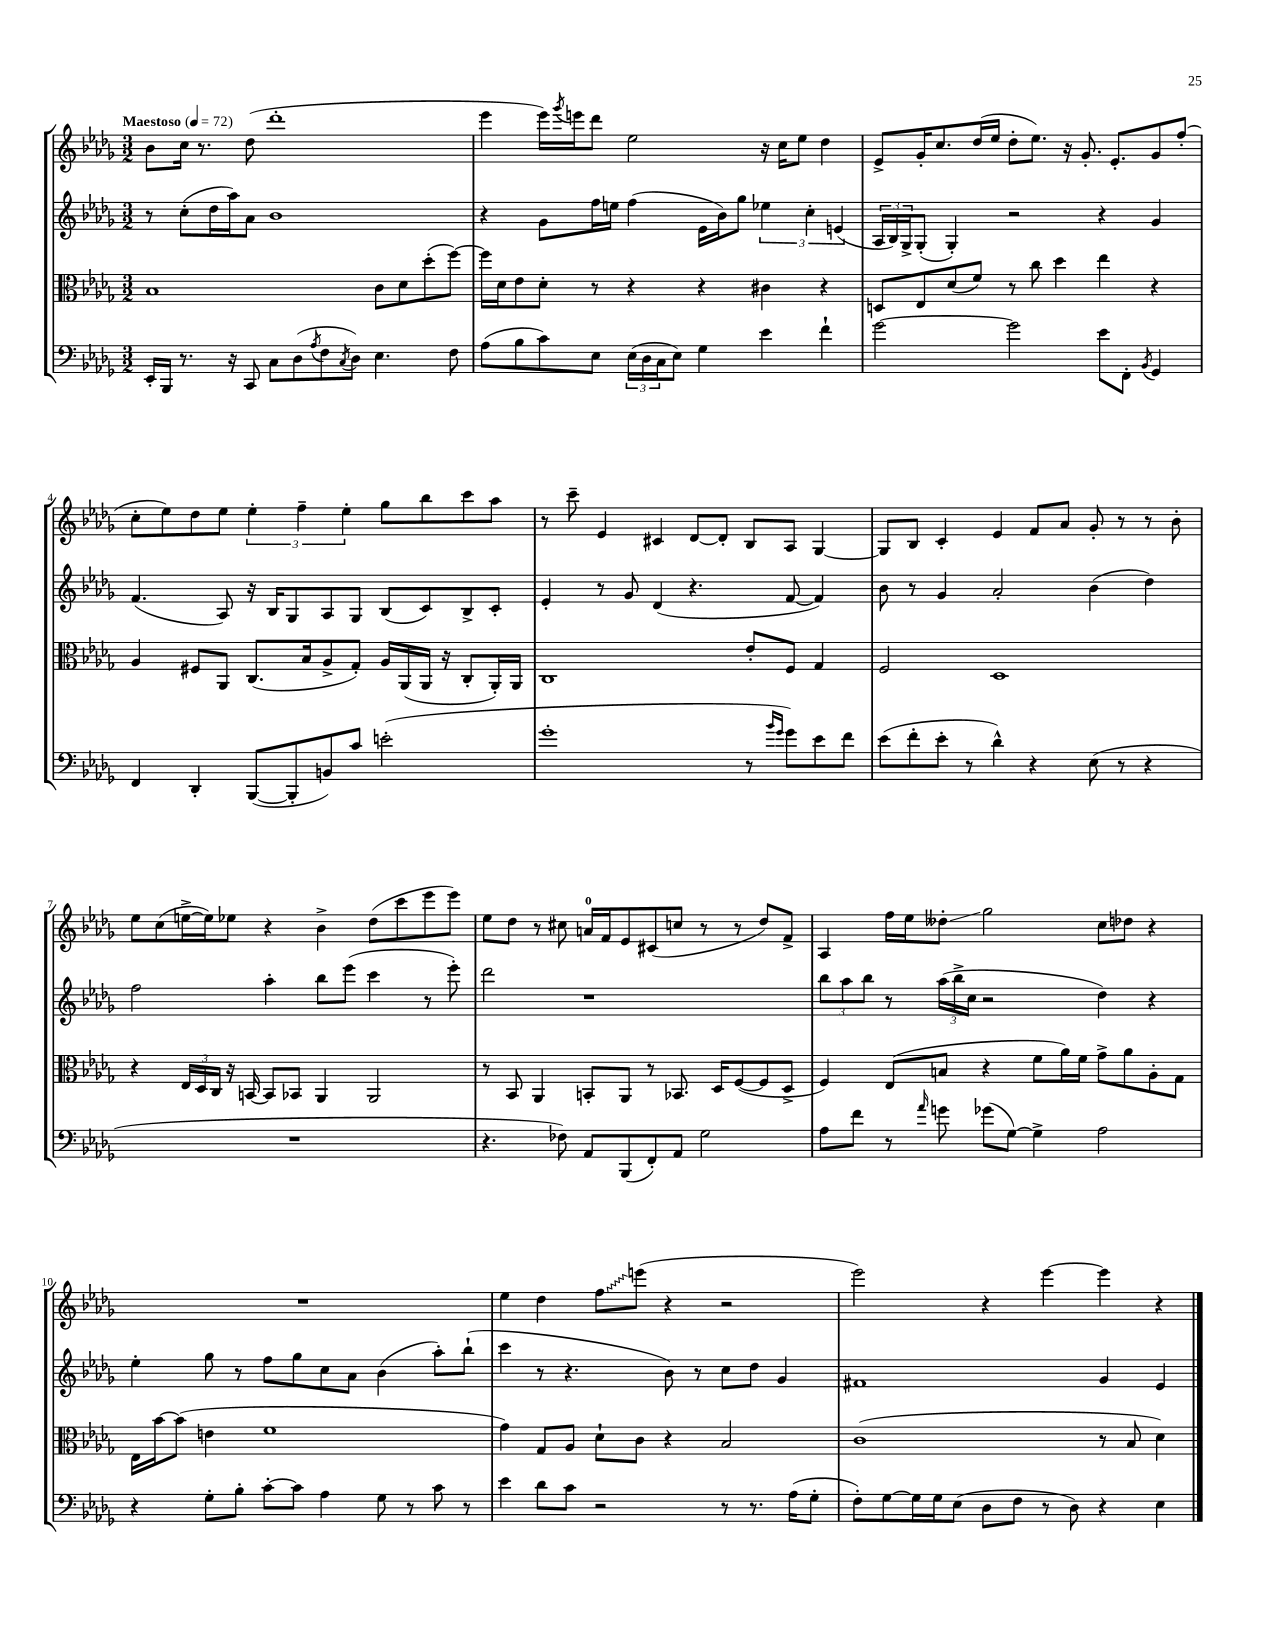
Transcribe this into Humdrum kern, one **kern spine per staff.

**kern	**kern	**kern	**kern
*staff4	*staff3	*staff2	*staff1
*clefF4	*clefC3	*clefG2	*clefG2
*k[b-e-a-d-g-]	*k[b-e-a-d-g-]	*k[b-e-a-d-g-]	*k[b-e-a-d-g-]
*M3/2	*M3/2	*M3/2	*M3/2
*MM72	*MM72	*MM72	*MM72
16EE-'	1B-	8r	8b-
16BBB-	.	.	.
8.r	.	(8cc'	16cc
.	.	.	8.r
.	.	16dd-	.
16r	.	16aa-)	.
8CC	.	8a-	(8dd-
8C	.	1b-	1ddd-'
(8D-	.	.	.
8qA-	.	.	.
8F	.	.	.
8qC	.	.	.
8D-)	.	.	.
4.E-	8c	.	.
.	8d-	.	.
.	(8dd-'	.	.
8F	[8ff)	.	.
=	=	=	=
(8A-	16ff]	4r	4eee-
.	16d-	.	.
8B-	8e-	.	.
8c)	8d-'	8g-	16eee-)
.	.	.	8qggg-
.	.	.	16eee
8E-	8r	16ff	8ddd-
.	.	16ee	.
(24E-	4r	(4ff	2ee-
24D-	.	.	.
24C	.	.	.
8E-)	.	.	.
4G-	4r	16e-	.
.	.	16b-)	.
.	.	8gg-	.
4e-	4c#	6ee-	16r
.	.	.	16cc
.	.	.	8ee-
.	.	6cc'	.
4f`	4r	.	4dd-
.	.	(6e	.
=	=	=	=
[2g-	8D	24A-	8e-^
.	.	24B-)	.
.	.	24G-^	.
.	8E-	(8G-'	16g-'
.	.	.	8.cc
.	(8d-	4G-')	.
.	8f)	.	(16dd-
.	.	.	16ee-
2g-]	8r	2r	8dd-'
.	8cc	.	8.ee-)
.	4dd-	.	.
.	.	.	16r
.	.	.	8.g-'
8e-	4ee-	4r	.
.	.	.	8.e-'
8FF'	.	.	.
8qBB-	.	.	.
4GG-	4r	4g-	8g-
.	.	.	(8ff'
=	=	=	=
4FF	4A-	(4.f	8cc'
.	.	.	8ee-)
4DD-'	8F#	.	8dd-
.	8AA-	8A-)	8ee-
([8BBB-	(8.C	16r	6ee-'
.	.	16B-	.
8BBB-']	.	8G-	.
.	.	.	6ff~
.	16B-	.	.
8BB)	8A-^	8A-	.
.	.	.	6ee-'
8c	8G-')	8G-	.
(2e'	16A-	(8B-	8gg-
.	(16AA-	.	.
.	16AA-	8c)	8bb-
.	16r	.	.
.	8C'	8B-^	8ccc
.	16AA-')	8c'	8aa-
.	16AA-	.	.
=	=	=	=
1g-'	1C	4e-'	8r
.	.	.	8ccc~
.	.	8r	4e-
.	.	8g-	.
.	.	(4d-	4c#
.	.	4.r	[8d-
.	.	.	8d-']
8r	8e-'	.	8B-
16qqb-	.	.	.
16qqg-	.	.	.
8g-)	8F	[8f	8A-
8e-	4G-	4f])	[4G-
8f	.	.	.
=	=	=	=
(8e-	2F	8b-	8G-]
8f'	.	8r	8B-
8e-'	.	4g-	4c'
8r	.	.	.
4d-^^)	1D-	2a-'	4e-
4r	.	.	8f
.	.	.	8a-
(8E-	.	(4b-	8g-'
8r	.	.	8r
4r	.	4dd-)	8r
.	.	.	8b-'
=	=	=	=
1.r	4r	2ff	8ee-
.	.	.	(8cc
.	24E-	.	[16ee^
.	24D-	.	.
.	.	.	16ee])
.	24C	.	.
.	16r	.	8ee-
.	[16BB	.	.
.	8BB]	4aa-'	4r
.	8BB-	.	.
.	4AA-	8bb-	4b-^
.	.	(8eee-	.
.	2AA-	4ccc	(8dd-
.	.	.	8ccc
.	.	8r	8eee-
.	.	8eee-')	8eee-)
=	=	=	=
4.r	8r	2ddd-	8ee-
.	8BB-	.	8dd-
.	4AA-	.	8r
8F-)	.	.	8cc#
8AA-	8BB'	1r	16a
.	.	.	16f
(8BBB-	8AA-	.	8e-
8FF')	8r	.	(8c#
8AA-	8.BB-	.	8cc
2G-	.	.	8r
.	16D-	.	.
.	([8F	.	8r
.	8F]	.	8dd-)
.	8D-^	.	8f^
=	=	=	=
8A-	4F)	12bb-	4A-
.	.	12aa-	.
8f	.	.	.
.	.	12bb-	.
8r	(8E-	8r	16ff
.	.	.	16ee-
16qqa-	.	.	.
8g	8B	(24aa-	8dd--'
.	.	24bb-^	.
.	.	24cc	.
(8g-	4r	2r	2gg-
[8G-)	.	.	.
4G-^]	8f	.	.
.	16a-)	.	.
.	16f	.	.
2A-	8g-^	4dd-)	8cc
.	8a-	.	8dd-
.	8A-'	4r	4r
.	8G-	.	.
=	=	=	=
4r	16E-	4ee-'	1.r
.	[16b-	.	.
.	(8b-]	.	.
8G-'	4e	8gg-	.
8B-'	.	8r	.
[8c'	1f	8ff	.
8c]	.	8gg-	.
4A-	.	8cc	.
.	.	8a-	.
8G-	.	(4b-	.
8r	.	.	.
8c	.	8aa-')	.
8r	.	(8bb-`	.
=	=	=	=
4e-	4g-)	4ccc	4ee-
8d-	8G-	8r	4dd-
8c	8A-	4.r	.
2r	8d-`	.	8ff
.	8c	.	(8eee
.	4r	8b-)	4r
.	.	8r	.
8r	2B-	8cc	2r
8.r	.	8dd-	.
.	.	4g-	.
(16A-	.	.	.
8G-'	.	.	.
=	=	=	=
8F')	(1c	1f#	2eee-)
[8G-	.	.	.
16G-]	.	.	.
16G-	.	.	.
(8E-	.	.	.
8D-	.	.	4r
8F	.	.	.
8r	.	.	[4eee-
8D-)	.	.	.
4r	8r	4g-	4eee-]
.	8B-	.	.
4E-	4d-)	4e-	4r
==	==	==	==
*-	*-	*-	*-
